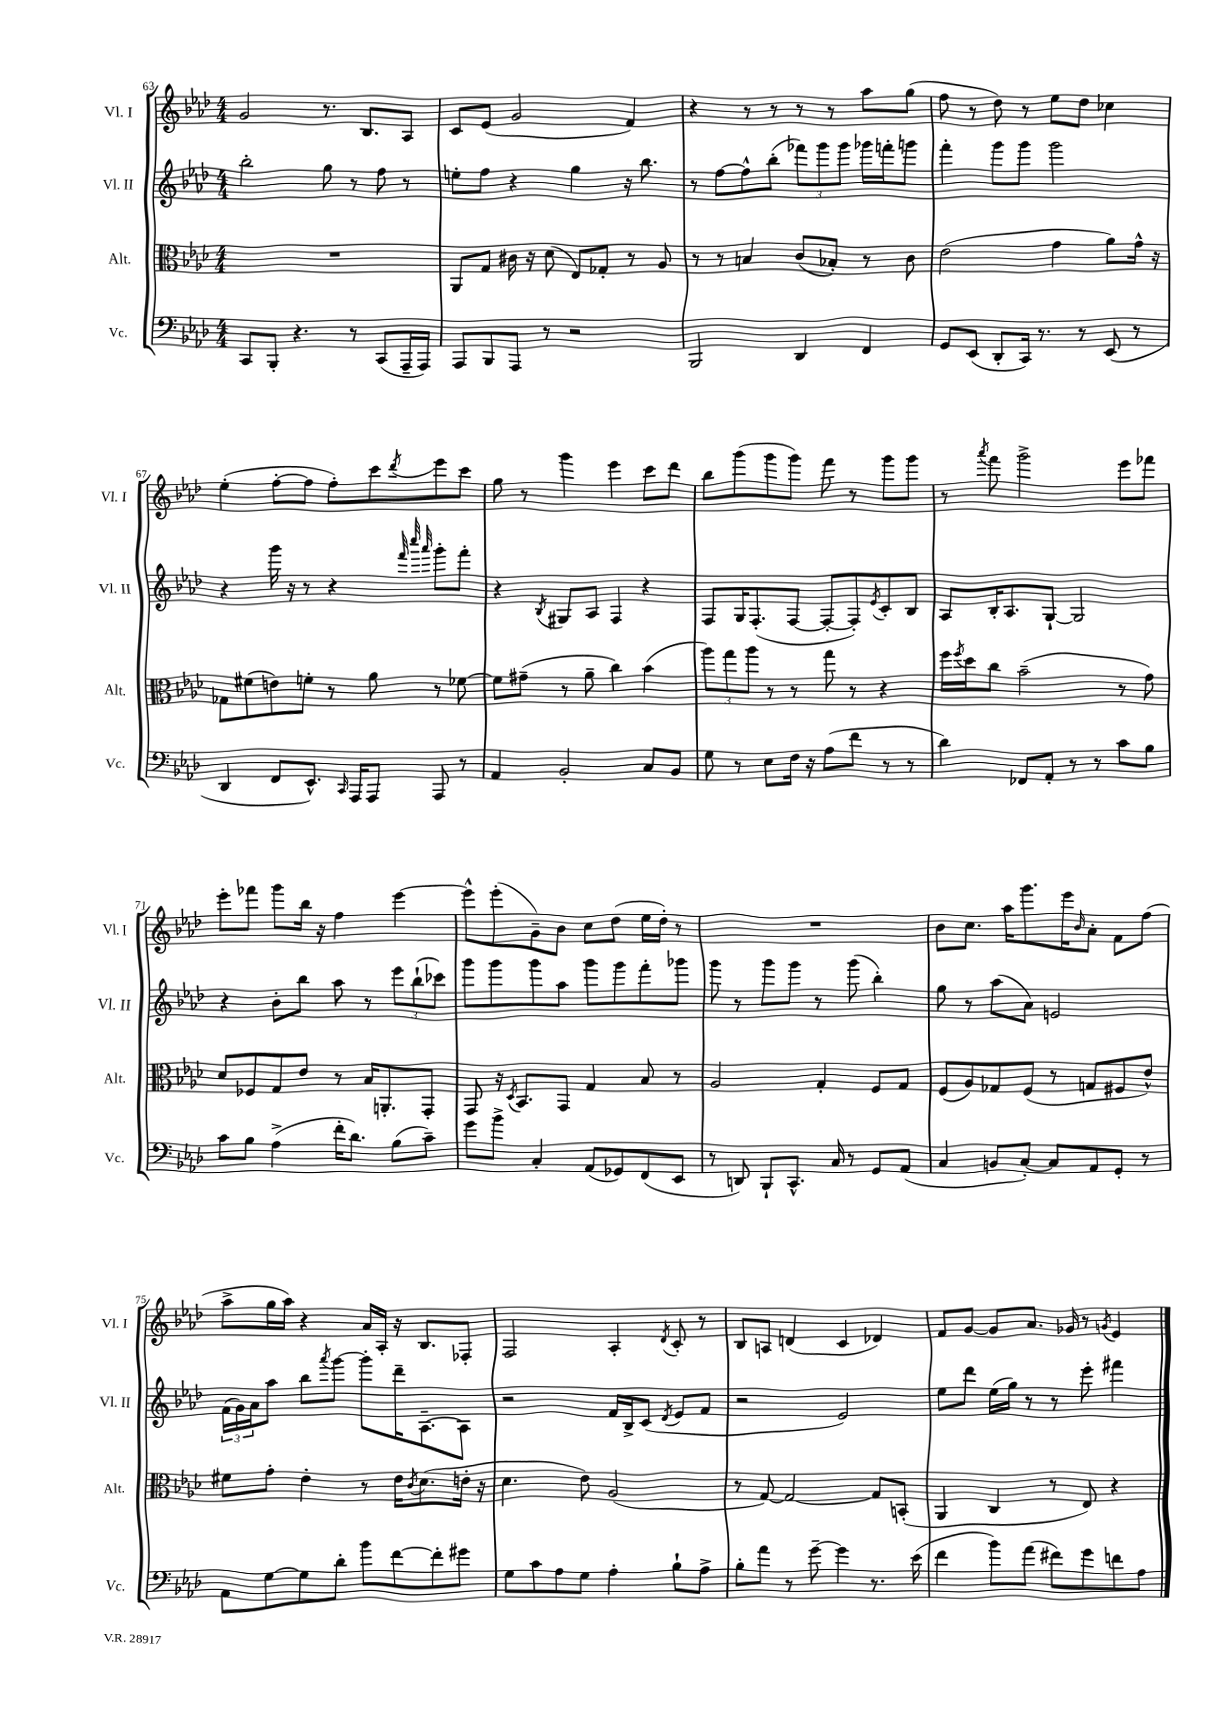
<<
\new StaffGroup <<
\new Staff = "s0" \with { instrumentName = "Vl. I" shortInstrumentName = "Vl. I" } {
    \clef treble \key aes \major \numericTimeSignature \time 4/4
    g'2 r8. bes8. aes8 |
    c'8 ees'8( g'2 f'4) |
    r4 r8 r8 r8 r8 aes''8 g''8( |
    f''8 r8 des''8) r8 ees''8 des''8 ces''4 |
    ees''4-.( f''8~-. f''8 f''8-.) c'''8 \acciaccatura { des'''8 } ees'''8 c'''8 |
    g''8 r8 g'''4 ees'''4 c'''8 des'''8 |
    bes''8 g'''8( g'''8 g'''8) f'''8 r8 g'''8 g'''8 |
    r8 \acciaccatura { aes'''8 } f'''8 g'''2-> ees'''8 fes'''8 |
    ees'''8-. fes'''8 g'''8 bes''16 r16 f''4 ees'''4~ |
    ees'''8-^ ees'''8-.( g'8--) bes'8 c''8 des''8( ees''16 des''16-.) r8 |
    R1 |
    bes'8 c''8. aes''16 g'''8. ees'''16 \grace { bes'16 } aes'8-. f'8 f''8( |
    aes''8-> g''16 aes''16) r4 aes'16 aes16-. r16 bes8. fes8-. |
    f2 aes4-. \acciaccatura { des'8 } c'8-. r8 |
    bes8 a8 d'4( c'4 des'4) |
    f'8 g'8~ g'8 aes'8. ges'16 r8 \acciaccatura { g'8 } ees'4 \bar "|." |
}
\new Staff = "s1" \with { instrumentName = "Vl. II" shortInstrumentName = "Vl. II" } {
    \clef treble \key aes \major \numericTimeSignature \time 4/4
    bes''2-. g''8 r8 f''8 r8 |
    e''8-. f''8 r4 g''4 r16 bes''8. |
    r8 f''8~ f''8-^ bes''8-.( \tuplet 3/2 { fes'''8) g'''8 g'''8 } ges'''16 f'''16-. g'''8 |
    f'''4-. g'''8 g'''8 g'''2 |
    r4 g'''16 r16 r8 r4 \grace { f'''32 c''''32 aes'''32 } g'''8-. f'''8-. |
    r4 \acciaccatura { bes8 } gis8 aes8 f4 r4 |
    f8 g16 f8.-.( f8~ f8~-. f8-.) \acciaccatura { ees'8 } c'8-. bes8 |
    aes8 bes16-. aes8. g8~-! g2 |
    r4 bes'8-. bes''8 aes''8 r8 \tuplet 3/2 { ees'''8 bes''8-!( ces'''8) } |
    g'''8 g'''8 g'''8 aes''8 g'''8 g'''8 f'''8-. ges'''8 |
    g'''8 r8 g'''8 g'''8 r8 g'''8( bes''4-.) |
    g''8 r8 aes''8( aes'8) e'2 |
    \tuplet 3/2 { f'16( g'16) aes'16 } aes''8 bes''8 \acciaccatura { aes'''8 } g'''8~ g'''8-. des'''16-- aes8.~-- aes8 |
    r2 f'16 bes16-> c'8( \acciaccatura { des'8 } ees'8 f'8 |
    r2 ees'2) |
    ees''8 des'''8 ees''16( g''16) r8 r8 ees'''8-. fis'''4 \bar "|." |
}
\new Staff = "s2" \with { instrumentName = "Alt." shortInstrumentName = "Alt." } {
    \clef alto \key aes \major \numericTimeSignature \time 4/4
    R1 |
    aes,8 g8 cis'16 r16 des'8( ees8) ges8-. r8 aes8 |
    r8 r8 b4 c'8( bes8-.) r8 c'8 |
    ees'2( g'4 aes'8) g'16-^ r16 |
    ges8 fis'8( e'8) f'8-. r8 aes'8 r8 fes'8~ |
    fes'8 gis'8--( r8 aes'8-- c''4) bes'4( |
    \tuplet 3/2 { aes''8) g''8 aes''8 } r8 r8 g''8 r8 r4 |
    f''16 \acciaccatura { f''8 } des''16 c''8 bes'2--( r8 g'8) |
    des'8 fes8 g8 ees'8 r8 bes16 a,8.-. g,8-. |
    g,8 r16 \acciaccatura { des8 } bes,8. g,8 g4 bes8 r8 |
    aes2 g4-. f8 g8 |
    f8( aes8) ges8 f8( r8 g8 fis8 ees'8-^) |
    fis'8 g'8-. ees'4-. r8 ees'16 \acciaccatura { c'8 } des'8.( e'16-. r16 |
    des'4. ees'8) aes2( |
    r8 g8~) g2~ g8 b,8-.( |
    aes,4 c4 r8 ees8) r4 \bar "|." |
}
\new Staff = "s3" \with { instrumentName = "Vc." shortInstrumentName = "Vc." } {
    \clef bass \key aes \major \numericTimeSignature \time 4/4
    c,8 bes,,8-. r4. r8 c,8( aes,,16-- aes,,16) |
    aes,,8 bes,,8 aes,,8 r8 r2 |
    bes,,2 des,4 f,4 |
    g,8 ees,8( des,8-. c,16) r8. r8 ees,8( r8 |
    des,4 f,8 ees,8.-^) \grace { c,16 } aes,,16 aes,,8 aes,,8 r8 |
    aes,4 bes,2-. c8 bes,8 |
    g8 r8 ees8 f16 r16 aes8( f'8 r8 r8 |
    des'4) fes,8 aes,8-. r8 r8 c'8 bes8 |
    c'8 bes8 aes4->( f'16-. des'8.) bes8( c'8--) |
    g'8 bes'8-> c4-. aes,8( ges,8) f,8( ees,8 |
    r8 d,8) bes,,8-! c,8.-^ c16 r8 g,8 aes,8( |
    c4 b,8 c8~-.) c8 aes,8 g,8-. r8 |
    aes,8 g8~ g8 des'8-. bes'8 f'8~ f'8-. gis'8 |
    g8 c'8 aes8 g8 aes4-. bes8-! aes8-> |
    bes8-. aes'8 r8 g'8~-- g'4 r8. ees'16( |
    f'4 bes'8) aes'8( fis'8) g'8 f'8 aes8 \bar "|." |
}
>>
>>
\layout { \context { \Score currentBarNumber = #63 } }
